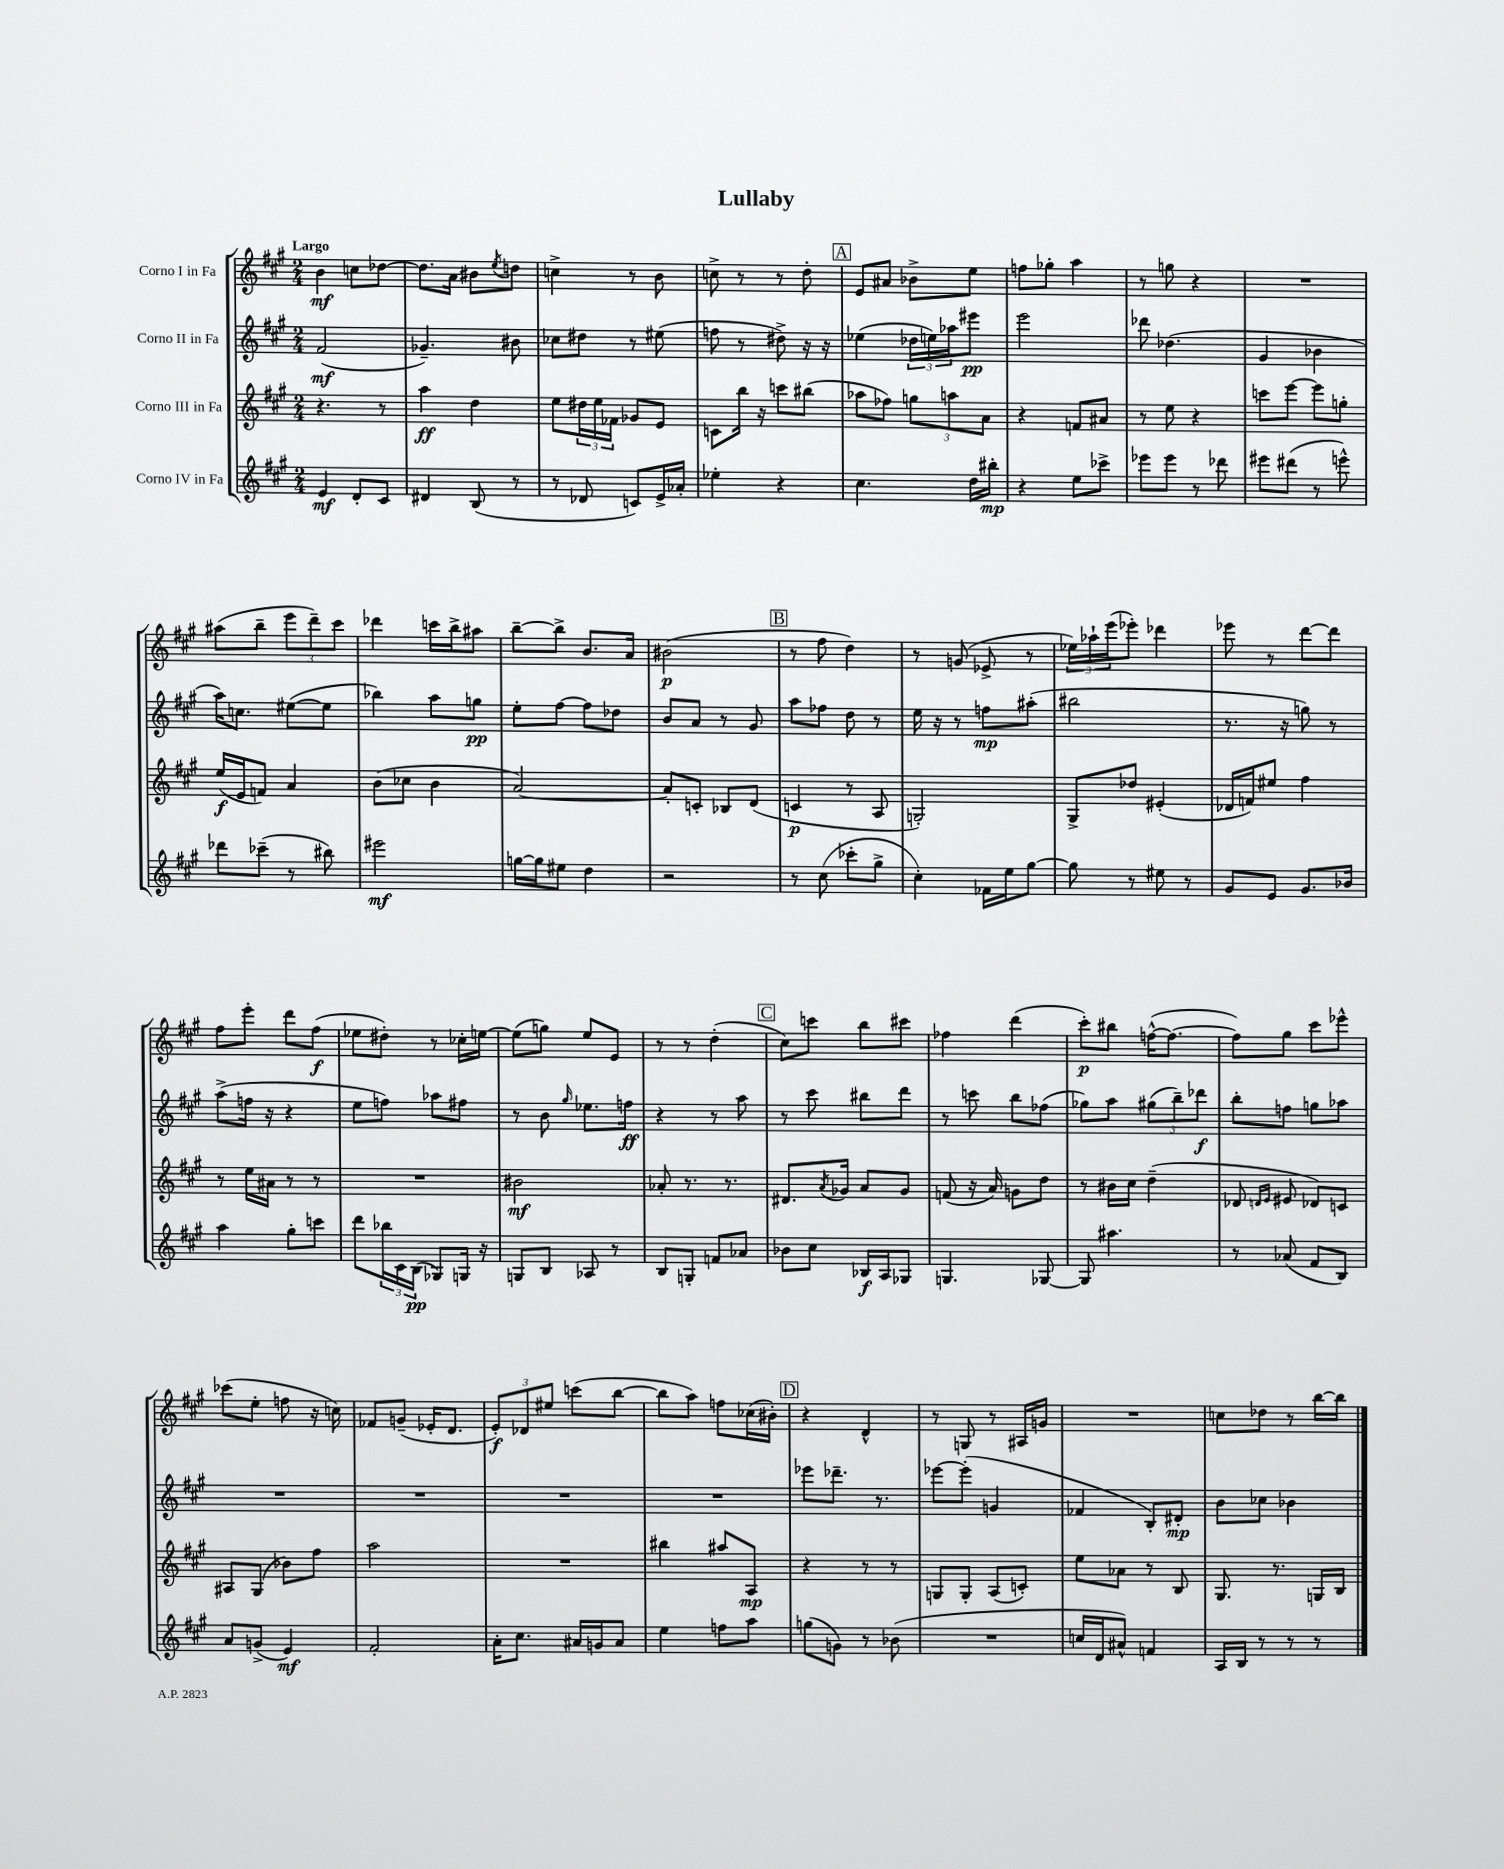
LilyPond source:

\header { title = "Lullaby" }
<<
\new StaffGroup <<
\new Staff = "s0" \with { instrumentName = "Corno I in Fa" } {
    \clef treble \key a \major \numericTimeSignature \time 2/4 \tempo "Largo"
    b'4\mf c''8 des''8~ |
    des''8. a'16 bis'8 \acciaccatura { e''8 } d''8 |
    c''4-> r8 b'8 |
    c''8-> r8 r8 d''8-. |
    \mark \markup { \box "A" } e'8 ais'8 bes'8-> e''8 |
    f''8 ges''8-. a''4 |
    r8 g''8 r4 |
    R2 |
    ais''8( b''8-- \tuplet 3/2 { e'''8 d'''8--) cis'''8 } |
    des'''4 c'''16 b''16-> ais''8 |
    b''8~-- b''8-> b'8. a'16 |
    bis'2\p( |
    \mark \markup { \box "B" } r8 fis''8 d''4) |
    r8 g'8( ees'8-> r8 |
    \tuplet 3/2 { ees''16) aes''16-! e'''16( } ees'''8-.) des'''4 |
    ees'''8 r8 d'''8~ d'''8 |
    fis''8 e'''8-. d'''8 fis''8\f( |
    ees''8 dis''8-.) r8 ces''16-. e''16~ |
    e''8( g''8) e''8 e'8 |
    r8 r8 d''4-.( |
    \mark \markup { \box "C" } cis''8) c'''8 b''8 cis'''8 |
    fes''4 d'''4( |
    cis'''8-.\p) bis''8 f''16~-^( f''8.~ |
    f''8) gis''8 cis'''8 ees'''8-^ |
    ces'''8( e''8-. f''8 r16 c''16) |
    fes'8 g'8--( ees'16-. d'8. |
    \tuplet 3/2 { e'8-.\f) des'8 eis''8 } c'''8( b''8~ |
    b''8 a''8) f''8 ces''16( bis'16-.) |
    \mark \markup { \box "D" } r4 d'4-^ |
    r8 g8 r8 ais16 g'16 |
    R2 |
    c''8 des''8 r8 b''16~ b''16 \bar "|." |
}
\new Staff = "s1" \with { instrumentName = "Corno II in Fa" } {
    \clef treble \key a \major \numericTimeSignature \time 2/4
    fis'2\mf( |
    ges'4.--) bis'8 |
    ces''8 dis''8 r8 eis''8( |
    f''8 r8 dis''8->) r16 r16 |
    \mark \markup { \box "A" } ees''4( \tuplet 3/2 { des''16 e''16) aes''16 } eis'''8\pp |
    e'''2 |
    des'''8 des''4.( |
    gis'4 bes'4 |
    a''16) c''8. eis''8~( eis''8 |
    bes''4) a''8 g''8\pp |
    e''8-. fis''8~ fis''8 des''8 |
    b'8 a'8 r8 gis'8 |
    \mark \markup { \box "B" } a''8 fes''8 d''8 r8 |
    e''16 r16 r8 f''8\mp ais''8-.( |
    bis''2 |
    r8. r16 g''8) r8 |
    a''8->( f''16 r16 r4 |
    e''8 f''8) aes''8 fis''8 |
    r8 b'8 \grace { gis''16 } ees''8. f''16\ff |
    r4 r8 a''8 |
    \mark \markup { \box "C" } r8 cis'''8 bis''8 d'''8 |
    r8 c'''8 b''8 fes''8( |
    ges''8) a''8 \tuplet 3/2 { gis''8( b''8--) des'''8\f } |
    b''8-. f''8 g''8 aes''8 |
    R2 |
    R2 |
    R2 |
    R2 |
    \mark \markup { \box "D" } ees'''8 des'''8.-- r8. |
    ees'''8~ ees'''8-.( g'4 |
    fes'4 b8-.) dis'8-.\mp |
    b'8 ces''8 bes'4 \bar "|." |
}
\new Staff = "s2" \with { instrumentName = "Corno III in Fa" } {
    \clef treble \key a \major \numericTimeSignature \time 2/4
    r4. r8 |
    a''4\ff d''4 |
    e''8 \tuplet 3/2 { dis''16 e''16 fes'16 } ges'8 e'8 |
    c'8 b''16 r16 c'''8 bis''8( |
    \mark \markup { \box "A" } aes''8 fes''8) \tuplet 3/2 { g''8 a''8 a'8 } |
    r4 f'8 ais'8 |
    r8 e''8 r4 |
    c'''8 e'''8~ e'''8 g''8-. |
    e''16\f( e'16 f'8) a'4 |
    b'8( ces''8 b'4 |
    a'2~) |
    a'8-. c'8-. bes8 d'8( |
    \mark \markup { \box "B" } c'4\p r8 a8 |
    g2-.) |
    gis8-> des''8 eis'4-.( |
    des'16 f'16) eis''8 fis''4 |
    r8 e''16 ais'16 r8 r8 |
    R2 |
    bis'2\mf |
    aes'8-. r8. r8. |
    \mark \markup { \box "C" } dis'8. \acciaccatura { a'8 } ges'16 a'8 ges'8 |
    f'8( r16 a'16) g'8 d''8 |
    r8 bis'16 cis''16 d''4--( |
    des'8 \grace { d'16 e'16 } eis'8 des'8) c'8 |
    ais8 gis8( bes'8) fis''8 |
    a''2 |
    R2 |
    bis''4 ais''8 a8\mp |
    \mark \markup { \box "D" } r4 r8 r8 |
    g8 g8-. a8( c'8-.) |
    e''8 aes'8 r8 b8 |
    gis8. r8. g16 b16 \bar "|." |
}
\new Staff = "s3" \with { instrumentName = "Corno IV in Fa" } {
    \clef treble \key a \major \numericTimeSignature \time 2/4
    e'4\mf d'8-. cis'8 |
    dis'4 b8( r8 |
    r8 des'8 c'8) e'16-> aes'16-. |
    ees''4-. r4 |
    \mark \markup { \box "A" } cis''4. d''16 bis''16-.\mp |
    r4 e''8 ces'''8-> |
    ees'''8 ees'''8 r8 des'''8 |
    eis'''8 dis'''8( r8 e'''8-^) |
    des'''8 ces'''8--( r8 bis''8) |
    eis'''2\mf |
    g''16~ g''16 eis''8 d''4 |
    r2 |
    \mark \markup { \box "B" } r8 cis''8( ces'''8-. gis''8-> |
    cis''4-.) fes'16 e''16 gis''8~ |
    gis''8 r8 eis''8 r8 |
    gis'8 e'8 gis'8. bes'16 |
    a''4 gis''8-. c'''8 |
    d'''8 \tuplet 3/2 { bes''16 cis'16 b16\pp( } ges8) g16 r16 |
    g8 b8 aes8 r8 |
    b8 g8-. f'8 aes'8 |
    \mark \markup { \box "C" } bes'8 cis''8 bes16\f a16 ges8 |
    g4. ges8~ |
    ges8 ais''4. |
    r8 aes'8( fis'8 b8) |
    a'8 g'8->( e'4\mf) |
    fis'2-. |
    a'16-. cis''8. ais'16 g'16 ais'8 |
    e''4 f''8 a''8 |
    \mark \markup { \box "D" } g''8( g'8) r8 bes'8( |
    R2 |
    c''16 d'16 ais'8-^) f'4 |
    a16 b16 r8 r8 r8 \bar "|." |
}
>>
>>
\layout { \context { \Score \remove "Bar_number_engraver" } }
